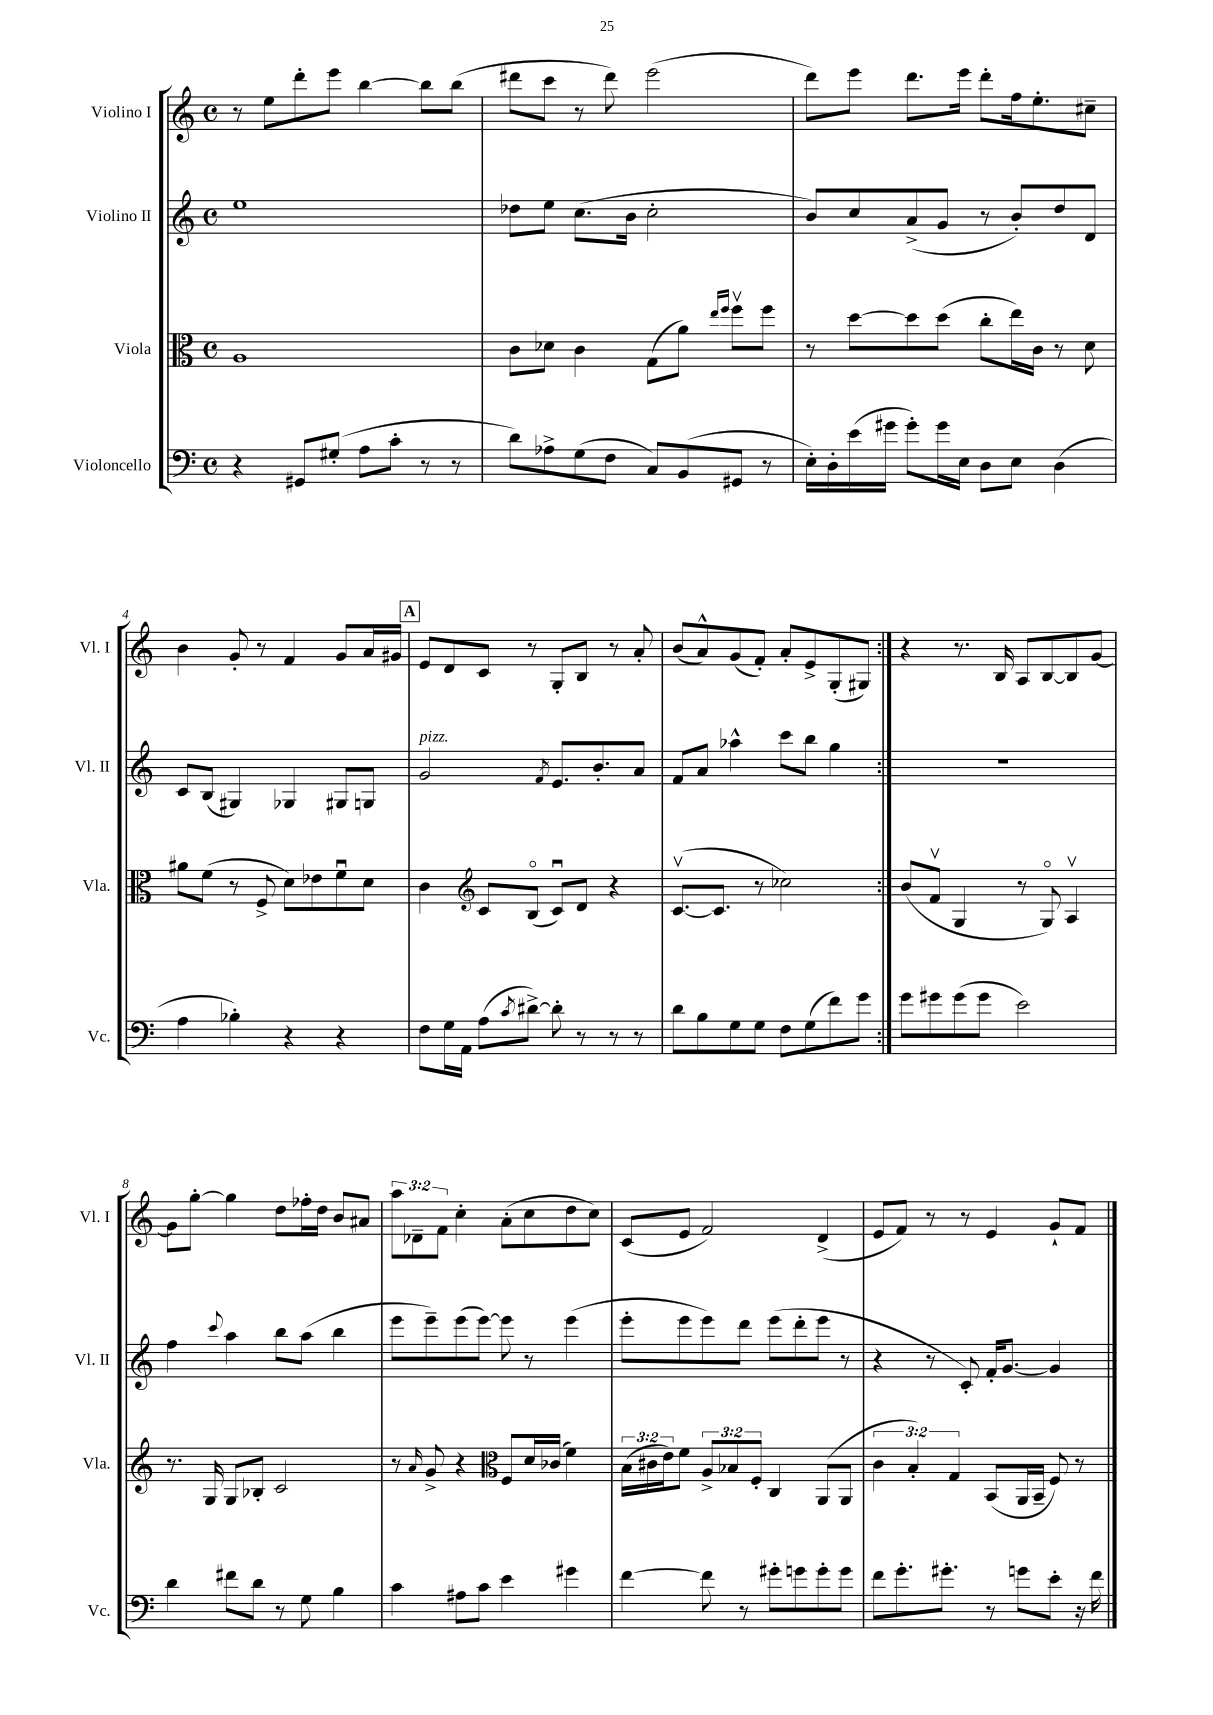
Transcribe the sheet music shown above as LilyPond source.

<<
\new StaffGroup <<
\new Staff = "s0" \with { instrumentName = "Violino I" shortInstrumentName = "Vl. I" } {
    \clef treble \key c \major \defaultTimeSignature \time 4/4 \override Staff.TupletNumber.text = #tuplet-number::calc-fraction-text
    \repeat volta 2 { r8 e''8 d'''8-. e'''8 b''4~ b''8 b''8( |
    dis'''8 c'''8 r8 dis'''8) e'''2( |
    d'''8) e'''8 d'''8. e'''16 d'''8-. f''16 e''8.-. cis''8-- |
    b'4 g'8-. r8 f'4 g'8 a'16 gis'16 |
    \mark \markup { \box "A" } e'8 d'8 c'8 r8 g8-. b8 r8 a'8-. |
    b'8( a'8-^) g'8( f'8-.) a'8-. e'8-> g8-.( gis8) | }
    r4 r8. b16 a8 b8~ b8 g'8~ |
    g'8 g''8~-. g''4 d''8 fes''16-. d''16 b'8 ais'8 |
    \tuplet 3/2 { a''8 des'8-- f'8 } c''4-. a'8-.( c''8 d''8 c''8) |
    c'8( e'8 f'2) d'4->( |
    e'8 f'8) r8 r8 e'4 g'8-! f'8 \bar "|." |
}
\new Staff = "s1" \with { instrumentName = "Violino II" shortInstrumentName = "Vl. II" } {
    \clef treble \key c \major \defaultTimeSignature \time 4/4
    \repeat volta 2 { e''1 |
    des''8 e''8 c''8.( b'16 c''2-. |
    b'8) c''8 a'8->( g'8 r8 b'8-.) d''8 d'8 |
    c'8 b8( gis4) ges4 gis8 g8 |
    \mark \markup { \box "A" } g'2^\markup { \italic "pizz." } \acciaccatura { f'8 } e'8. b'8.-. a'8 |
    f'8 a'8 aes''4-^ c'''8 b''8 g''4 | }
    R1 |
    f''4 \appoggiatura { c'''8 } a''4 b''8 a''8( b''4 |
    e'''8 e'''8--) e'''8( e'''8~) e'''8 r8 e'''4( |
    e'''8-. e'''8 e'''8) d'''8 e'''8( d'''8-. e'''8 r8 |
    r4 r8 c'8-.) f'16-. g'8.~ g'4 \bar "|." |
}
\new Staff = "s2" \with { instrumentName = "Viola" shortInstrumentName = "Vla." } {
    \clef alto \key c \major \defaultTimeSignature \time 4/4 \override Staff.TupletNumber.text = #tuplet-number::calc-fraction-text
    \repeat volta 2 { a1 |
    c'8 des'8 c'4 g8( a'8) \grace { e''16 f''16 } f''8\upbow f''8 |
    r8 d''8~ d''8 d''8( c''8-. e''16) c'16 r8 d'8 |
    ais'8 f'8( r8 f8-> d'8) ees'8 f'8\downbow d'8 |
    \mark \markup { \box "A" } c'4 \clef treble c'8 b8\flageolet( c'8\downbow) d'8 r4 |
    c'8.~\upbow( c'8. r8 ces''2) | }
    b'8( f'8\upbow g4 r8 g8\flageolet) a4\upbow |
    r8. g16 g8 bes8-. c'2 |
    r8 \grace { a'16 } g'8-> r4 \clef alto f8 d'16 ces'16( f'4) |
    \tuplet 3/2 { b16( cis'16 e'16) } f'8 \tuplet 3/2 { a8-> bes8 f8-. } c4 a,8( a,8 |
    \tuplet 3/2 { c'4 b4-.) g4 } b,8( a,16 b,16-- f8) r8 \bar "|." |
}
\new Staff = "s3" \with { instrumentName = "Violoncello" shortInstrumentName = "Vc." } {
    \clef bass \key c \major \defaultTimeSignature \time 4/4
    \repeat volta 2 { r4 gis,8 gis8-.( a8 c'8-. r8 r8 |
    d'8) aes8-> g8( f8 c8) b,8( gis,8 r8 |
    e16-.) d16-. e'16( gis'16 gis'8-.) gis'16 e16 d8 e8 d4( |
    a4 bes4-.) r4 r4 |
    \mark \markup { \box "A" } f8 g16 a,16 a8( \acciaccatura { c'8 } dis'8~->) dis'8-. r8 r8 r8 |
    d'8 b8 g8 g8 f8 g8( f'8) g'8 | }
    g'8 gis'8 gis'8( gis'8 e'2) |
    d'4 fis'8 d'8 r8 g8 b4 |
    c'4 ais8 c'8 e'4 gis'4 |
    f'4~ f'8 r8 gis'8-. g'8 g'8-. g'8 |
    f'8 g'8.-. gis'8.-. r8 g'8 e'8-. r16 f'16 \bar "|." |
}
>>
>>
